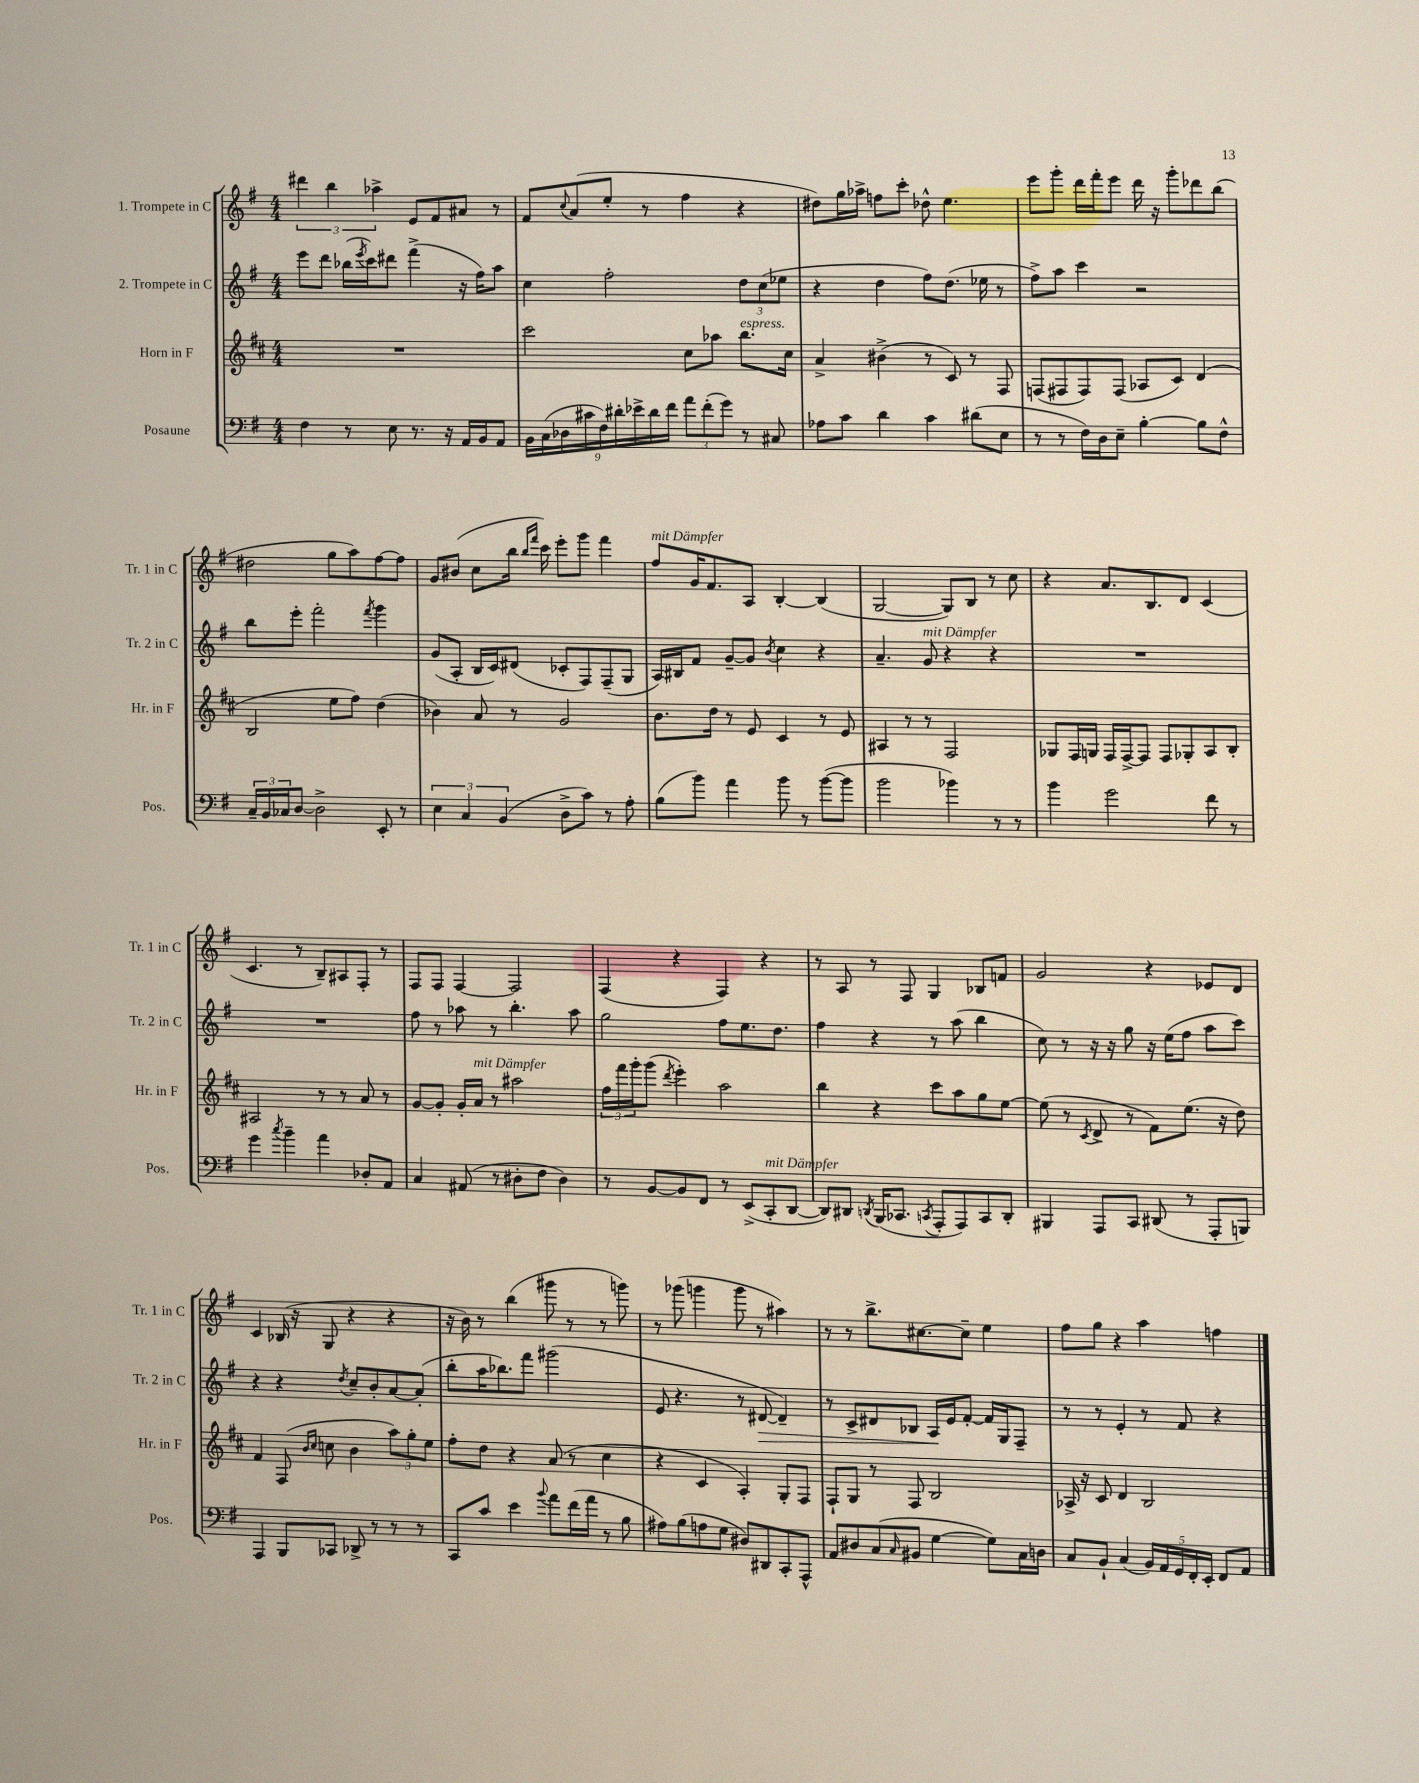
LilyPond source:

<<
\new StaffGroup <<
\new Staff = "s0" \with { instrumentName = "1. Trompete in C" shortInstrumentName = "Tr. 1 in C" } {
    \clef treble \key g \major \numericTimeSignature \time 4/4
    \tuplet 3/2 { dis'''4 b''4 aes''4-> } e'8 fis'8 ais'8 r8 |
    fis'8 \appoggiatura { c''8 } a'8( e''8-. r8 fis''4 r4 |
    dis''8) g''16 aes''16-> f''8 c'''8-. des''8-^ e''4. |
    e'''8 g'''8-. d'''16 fis'''16-. e'''8 d'''16 r16 g'''8-. des'''8 b''8( |
    dis''2 g''8 a''8) fis''8~ fis''8 |
    g'8 bis'8( c''8 b''16 \grace { b''16 fis'''16 } c'''16) e'''8-. g'''8 fis'''4 |
    fis''8^\markup { \italic "mit Dämpfer" } g'16 fis'8. a8 b4~-. b4( |
    g2~ g8) b8 r8 c''8 |
    r4 a'8. b8. d'8 c'4( |
    c'4. r8 b8--) ais8 fis8-. r8 |
    fis8 fis8 fis4~ fis2 |
    fis4( r4 fis4) r4 |
    r8 a8 r8 fis8 g4 bes8 f'8 |
    g'2 r4 ees'8 d'8 |
    c'4 bes16( r16 g8 r4 r4 |
    r16 b'16) r8 b''4( gis'''8 r8 r8 g'''8) |
    r8 ges'''8( g'''4 g'''8 r8 ais''4) |
    r8 r8 b''8.-> cis''8.~ cis''8-- e''4 |
    fis''8 g''8 r4 a''4 f''4 \bar "|." |
}
\new Staff = "s1" \with { instrumentName = "2. Trompete in C" shortInstrumentName = "Tr. 2 in C" } {
    \clef treble \key g \major \numericTimeSignature \time 4/4
    e'''8 d'''8 bes''16( \acciaccatura { e'''8 } c'''16) dis'''8 fis'''4->( r16 fis''16) a''8 |
    c''4 fis''2-. \tuplet 3/2 { d''8 c''8( ees''8 } |
    r4 d''4 fis''8) d''8.( ees''16 r8 |
    fis''8->) a''8 c'''4 r2 |
    b''8 e'''8-. fis'''2-. \acciaccatura { fis'''8 } g'''4 |
    g'8( a8-. b16 c'16) dis'8( ces'8-. fis8) fis8--( g8 |
    a16) bis16 fis'8 g'8~-- g'8 \acciaccatura { b'8 } c''4 r4 |
    a'4.-- g'8^\markup { \italic "mit Dämpfer" } r4 r4 |
    R1 |
    R1 |
    fis''8 r8 aes''8 r8 b''4.-. aes''8 |
    g''2 fis''8 e''8. d''8. |
    fis''4 r4 r8 a''8( b''4 |
    c''8) r8 r16 r16 g''8 r16 e''16( fis''8 a''8 c'''8) |
    r4 r4 \acciaccatura { d''8 } c''8-- b'8-. a'8~ a'8-.( |
    b''8-. a''16 bes''8.) fis'''8 gis'''2( |
    e'8 r4. r8 dis'8~\> dis'4--) |
    r8 c'8-> dis'8 bes8 a16\! e'16 fis'8~-. fis'16 g16 fis8-- |
    r8 r8 e'4-. r8 fis'8 r4 \bar "|." |
}
\new Staff = "s2" \with { instrumentName = "Horn in F" shortInstrumentName = "Hr. in F" } {
    \clef treble \key d \major \numericTimeSignature \time 4/4
    R1 |
    cis'''2 cis''8 aes''8 b''8.^\markup { \italic "espress." } cis''16 |
    a'4-> bis'4->( r8 cis'8) r8 fis8 |
    f8( fis8 fis8) fis8( aes8 cis'8) d'4( |
    b2 e''8 fis''8) d''4( |
    bes'4) a'8 r8 g'2 |
    b'8. d''16 r8 e'8 cis'4 r8 e'8 |
    ais4 r8 r8 fis2 |
    ges8 fis16 g16 fis16 fis16~-> fis8 fis8 ges8-. a8 b8-. |
    ais2 r8 r8 a'8 r8 |
    g'8~ g'8-. g'16-. a'16^\markup { \italic "mit Dämpfer" } r8 ais''2 |
    \tuplet 3/2 { fis''16 fis'''16 g'''16-. } g'''8( \acciaccatura { d'''8 } e'''4-.) a''2 |
    b''4 r4 cis'''8 a''8 g''8 e''8~ |
    e''8( r8 \acciaccatura { cis'8 } d'8-> r8 fis'8) e''8.( r16 d''8) |
    fis'4 fis8( \grace { b'16 cis''16 } c''8 b'4 \tuplet 3/2 { a''8) g''8-. e''8 } |
    fis''8-. d''8 r4 a'8( r8 cis''4 |
    r4 cis'4 a4-.) g8-. fis8 |
    fis8-! g8 r8 fis8 b2 |
    aes16-> r16 cis'8 d'4 b2 \bar "|." |
}
\new Staff = "s3" \with { instrumentName = "Posaune" shortInstrumentName = "Pos." } {
    \clef bass \key g \major \numericTimeSignature \time 4/4
    fis4 r8 e8 r8. r16 a,16 b,16 a,8 |
    \tuplet 9/8 { b,16 c16( des16 cis'16 fis16) dis'16-. ees'16-> dis'16 fis'16 } \tuplet 3/2 { a'8 fis'8-.( g'8) } r8 cis8 |
    aes8 c'8 d'4 c'4 dis'8( e8 |
    r8 r8 fis16) d16 e8-- b4~-. b8 fis8-^ |
    \tuplet 3/2 { c16-- b,16 ces16 } d8~ d2-> e,8-. r8 |
    \tuplet 3/2 { e4 c4 b,4( } d8-> c'8) r8 a8-. |
    b8( b'8) a'4 b'8 r8 b'8~( b'8 |
    b'2 bes'4) r8 r8 |
    b'4 g'2 fis'8 r8 |
    g'4 \acciaccatura { c''8 } b'4-- a'4 des8-. a,8 |
    c4 ais,8( r8 dis8-. fis8 dis4) |
    r8 b,8~ b,8 fis,8 r8 e,8->( c,8-.^\markup { \italic "mit Dämpfer" } d,8~ |
    d,8) dis,8 \acciaccatura { d,8 } b,,16( ces,8. \acciaccatura { c,8 } a,,8-. a,,8) c,8 d,8-. |
    bis,,4 a,,8 c,8 dis,8( r8 a,,8-. b,,8) |
    a,,4 b,,8 ces,8 des,8-> r8 r8 r8 |
    c,8 c'8 e'4 \appoggiatura { b'8 } a'8 fis'16( a'16 r8 b8 |
    ais8) b8( a8 g8 dis8) dis,8 c,8-. a,,8-^ |
    a,8 dis8 c8( \grace { c16 } bis,8 g4~ g8) c16 d16 |
    c8 b,8-! c4( \tuplet 5/4 { b,16) a,16 g,16 fis,16-. e,16-. } fis,8 a,8 \bar "|." |
}
>>
>>
\layout { \context { \Score \remove "Bar_number_engraver" } }
